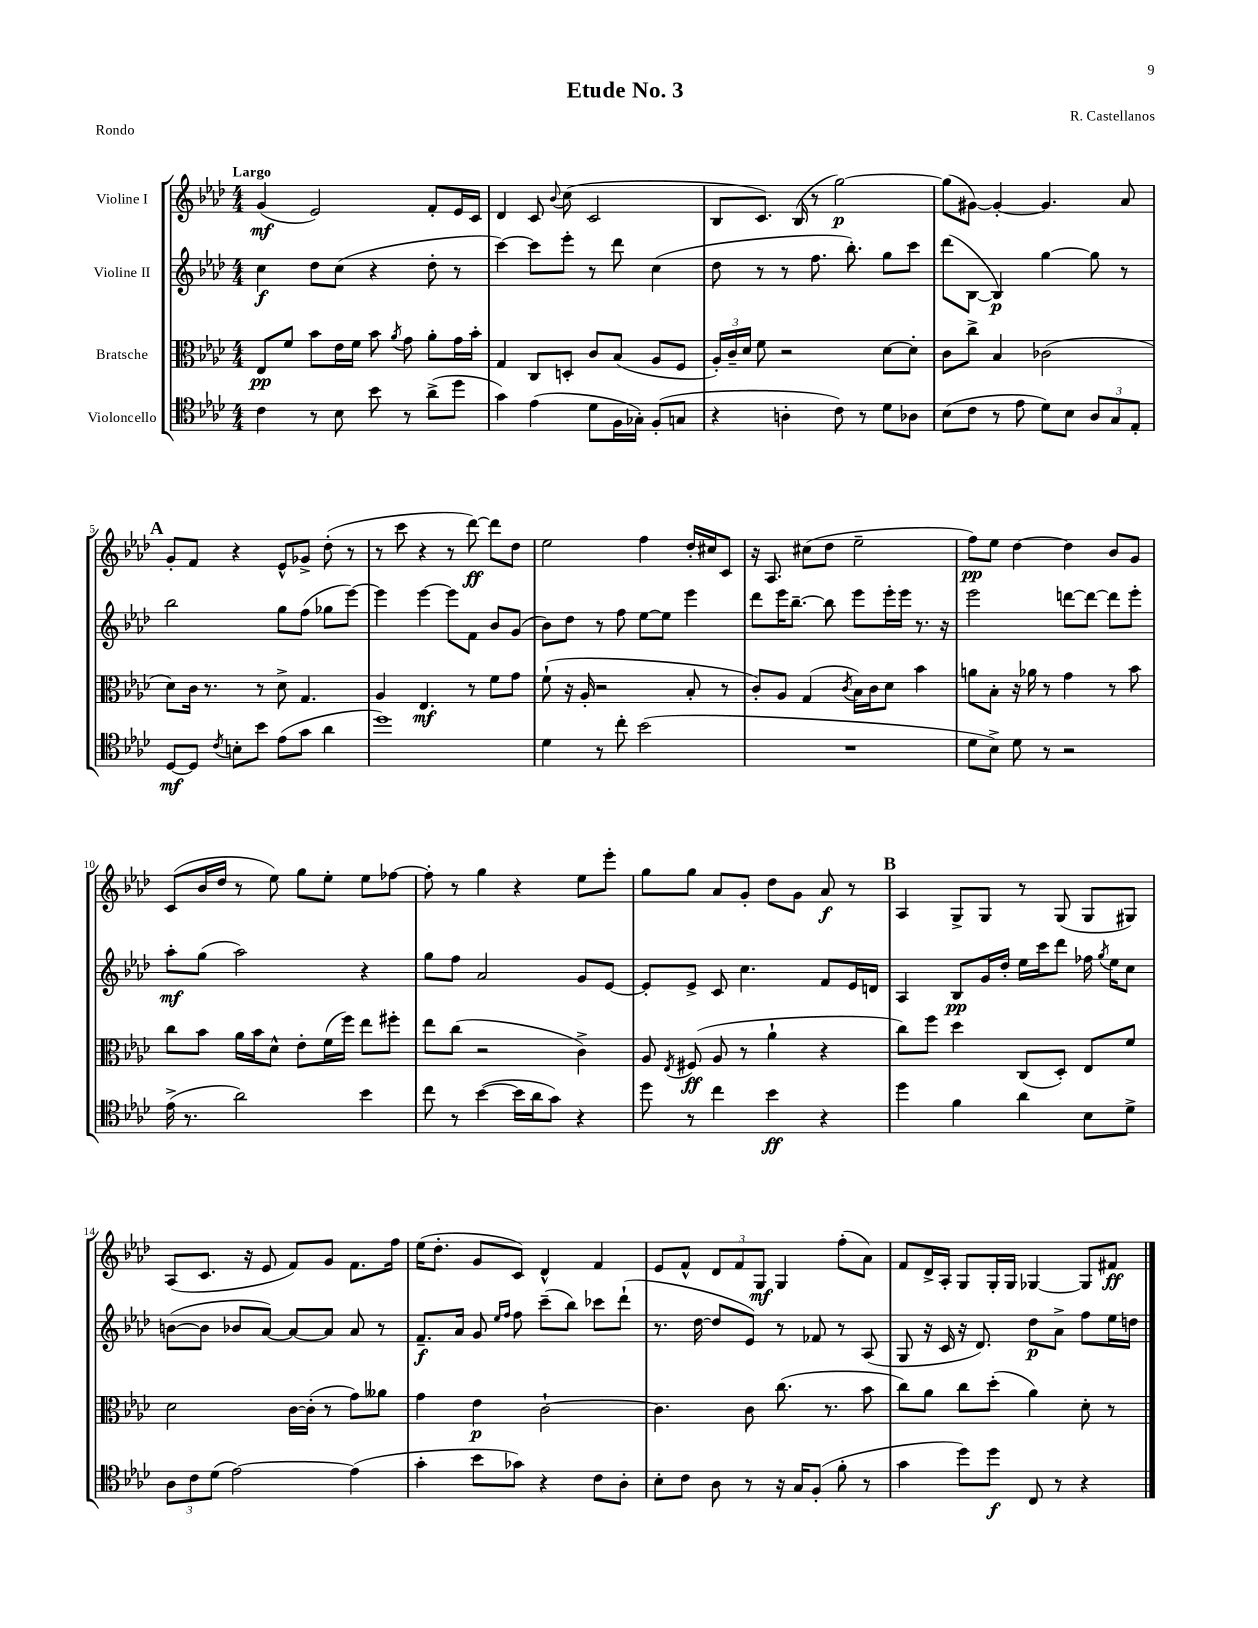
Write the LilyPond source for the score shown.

\header { title = "Etude No. 3" composer = "R. Castellanos" piece = "Rondo" }
<<
\new StaffGroup <<
\new Staff = "s0" \with { instrumentName = "Violine I" } {
    \clef treble \key aes \major \numericTimeSignature \time 4/4 \tempo "Largo"
    \autoBeamOff g'4\mf( ees'2) f'8[-. ees'16 c'16] |
    des'4 c'8 \appoggiatura { bes'8 } c''8( c'2 |
    bes8[ c'8.]) bes16( r8 g''2~\p) |
    g''8[( gis'8]~) gis'4~-. gis'4. aes'8 |
    \mark \markup { \bold "A" } g'8[-. f'8] r4 ees'8[-^ ges'8]-> des''8-.( r8 |
    r8 c'''8 r4 r8 des'''8~\ff) des'''8[ des''8] |
    ees''2 f''4 des''16[-. cis''16 c'8] |
    r16 aes8. cis''8[( des''8] ees''2-- |
    f''8[\pp) ees''8] des''4~ des''4 bes'8[ g'8] |
    c'8[( bes'16 des''16] r8 ees''8) g''8[ ees''8]-. ees''8[ fes''8]~ |
    fes''8-. r8 g''4 r4 ees''8[ ees'''8]-. |
    g''8[ g''8] aes'8[ g'8]-. des''8[ g'8] aes'8\f r8 |
    \mark \markup { \bold "B" } aes4 g8[-> g8] r8 g8( g8[ gis8]) |
    aes8[( c'8.] r16 ees'8 f'8[) g'8] f'8.[ f''16] |
    ees''16[( des''8.]-. g'8[ c'8]) des'4-^ f'4 |
    ees'8[ f'8]-^ \tuplet 3/2 { des'8[ f'8 g8]\mf } g4 f''8[-.( aes'8]) |
    f'8[ des'16-> aes16]-. g8[ g16-. g16] ges4~ ges8[ fis'8]\ff \bar "|." |
}
\new Staff = "s1" \with { instrumentName = "Violine II" } {
    \clef treble \key aes \major \numericTimeSignature \time 4/4
    \autoBeamOff c''4\f des''8[ c''8]( r4 des''8-. r8 |
    c'''4~) c'''8[ ees'''8]-. r8 des'''8 c''4( |
    des''8 r8 r8 f''8. bes''8.-.) g''8[ c'''8] |
    des'''8[( bes8]~ bes4\p) g''4~ g''8 r8 |
    \mark \markup { \bold "A" } bes''2 g''8[ f''8]( ges''8[ ees'''8]~) |
    ees'''4 ees'''4~ ees'''8[ f'8] bes'8[ g'8]( |
    bes'8[) des''8] r8 f''8 ees''8[~ ees''8] ees'''4 |
    des'''8[ ees'''16 bes''8.]~-- bes''8 ees'''8[ ees'''16-. ees'''16] r8. r16 |
    ees'''2 d'''8[~ d'''8]~ d'''8[ ees'''8]-. |
    aes''8[-.\mf g''8]( aes''2) r4 |
    g''8[ f''8] aes'2 g'8[ ees'8]~ |
    ees'8[-. ees'8]-> c'8 c''4. f'8[ ees'16 d'16] |
    \mark \markup { \bold "B" } aes4 bes8[\pp g'16 des''16]-. ees''16[ c'''16 des'''8] fes''16 \acciaccatura { g''8 } ees''16[ c''8] |
    b'8[~( b'8] bes'8[ aes'8]~) aes'8[~ aes'8] aes'8 r8 |
    f'8.[--\f aes'16] g'8 \grace { ees''16[ f''16] } f''8 c'''8[--( bes''8]) ces'''8[ des'''8]-!( |
    r8. des''16~ des''8[ ees'8]) r8 fes'8 r8 aes8( |
    g8 r16 c'16 r16 des'8.) des''8[\p aes'8]-> f''8[ ees''16 d''16] \bar "|." |
}
\new Staff = "s2" \with { instrumentName = "Bratsche" } {
    \clef alto \key aes \major \numericTimeSignature \time 4/4
    \autoBeamOff ees8[\pp f'8] bes'8[ ees'16 f'16] bes'8 \acciaccatura { aes'8 } g'8 aes'8[-. g'16 bes'16]-. |
    g4 c8[ d8]-. c'8[ bes8]( aes8[ f8] |
    \tuplet 3/2 { aes16[-.) c'16-- des'16] } f'8 r2 des'8[~ des'8]-. |
    c'8[ c''8]-> bes4 ces'2( |
    \mark \markup { \bold "A" } des'8[) c'16] r8. r8 des'8-> g4. |
    aes4 ees4.\mf r8 f'8[ g'8] |
    f'8-!( r16 aes16-. r2 bes8-. r8 |
    c'8[-.) aes8] g4( \acciaccatura { c'8 } bes16[) c'16 des'8] bes'4 |
    a'8[ bes8]-. r16 aes'16 r8 g'4 r8 bes'8 |
    c''8[ bes'8] aes'16[ bes'16 des'8]-^ ees'8[-. f'16( f''16]) ees''8[ fis''8]-. |
    ees''8[ c''8]( r2 c'4->) |
    aes8 \acciaccatura { ees8 } fis8\ff( aes8 r8 aes'4-! r4 |
    \mark \markup { \bold "B" } c''8[) f''8] des''4 c8[( des8]-.) ees8[ f'8] |
    des'2 c'16[~ c'16]-.( r8 g'8[) aeses'8] |
    g'4 ees'4\p c'2~-! |
    c'4. c'8 c''8.( r8. bes'8 |
    c''8[) aes'8] c''8[ des''8]-.( aes'4) des'8-. r8 \bar "|." |
}
\new Staff = "s3" \with { instrumentName = "Violoncello" } {
    \clef tenor \key aes \major \numericTimeSignature \time 4/4
    \autoBeamOff c'4 r8 bes8 bes'8 r8 aes'8[->( des''8] |
    g'4) ees'4( des'8[ f16 ges16]-.) f8[-.( g8] |
    r4 a4-. c'8) r8 des'8[ aes8] |
    bes8[( c'8] r8 ees'8 des'8[) bes8] \tuplet 3/2 { aes8[ g8 ees8]-. } |
    \mark \markup { \bold "A" } des8[~\mf des8] \acciaccatura { c'8 } b8[-. bes'8] ees'8[( g'8] aes'4 |
    des''1) |
    des'4 r8 c''8-. bes'2( |
    R1 |
    des'8[ bes8]->) des'8 r8 r2 |
    ees'16->( r8. aes'2) bes'4 |
    c''8 r8 bes'4~( bes'16[ aes'16 g'8]) r4 |
    des''8 r8 c''4 bes'4\ff r4 |
    \mark \markup { \bold "B" } des''4 f'4 aes'4 bes8[ des'8]-> |
    \tuplet 3/2 { aes8[ c'8 des'8]( } ees'2~) ees'4( |
    g'4-. bes'8[ ges'8]) r4 c'8[ aes8]-. |
    bes8[-. c'8] aes8 r8 r16 g16[ f8]-.( f'8-. r8 |
    g'4 des''8[) des''8]\f c8 r8 r4 \bar "|." |
}
>>
>>
